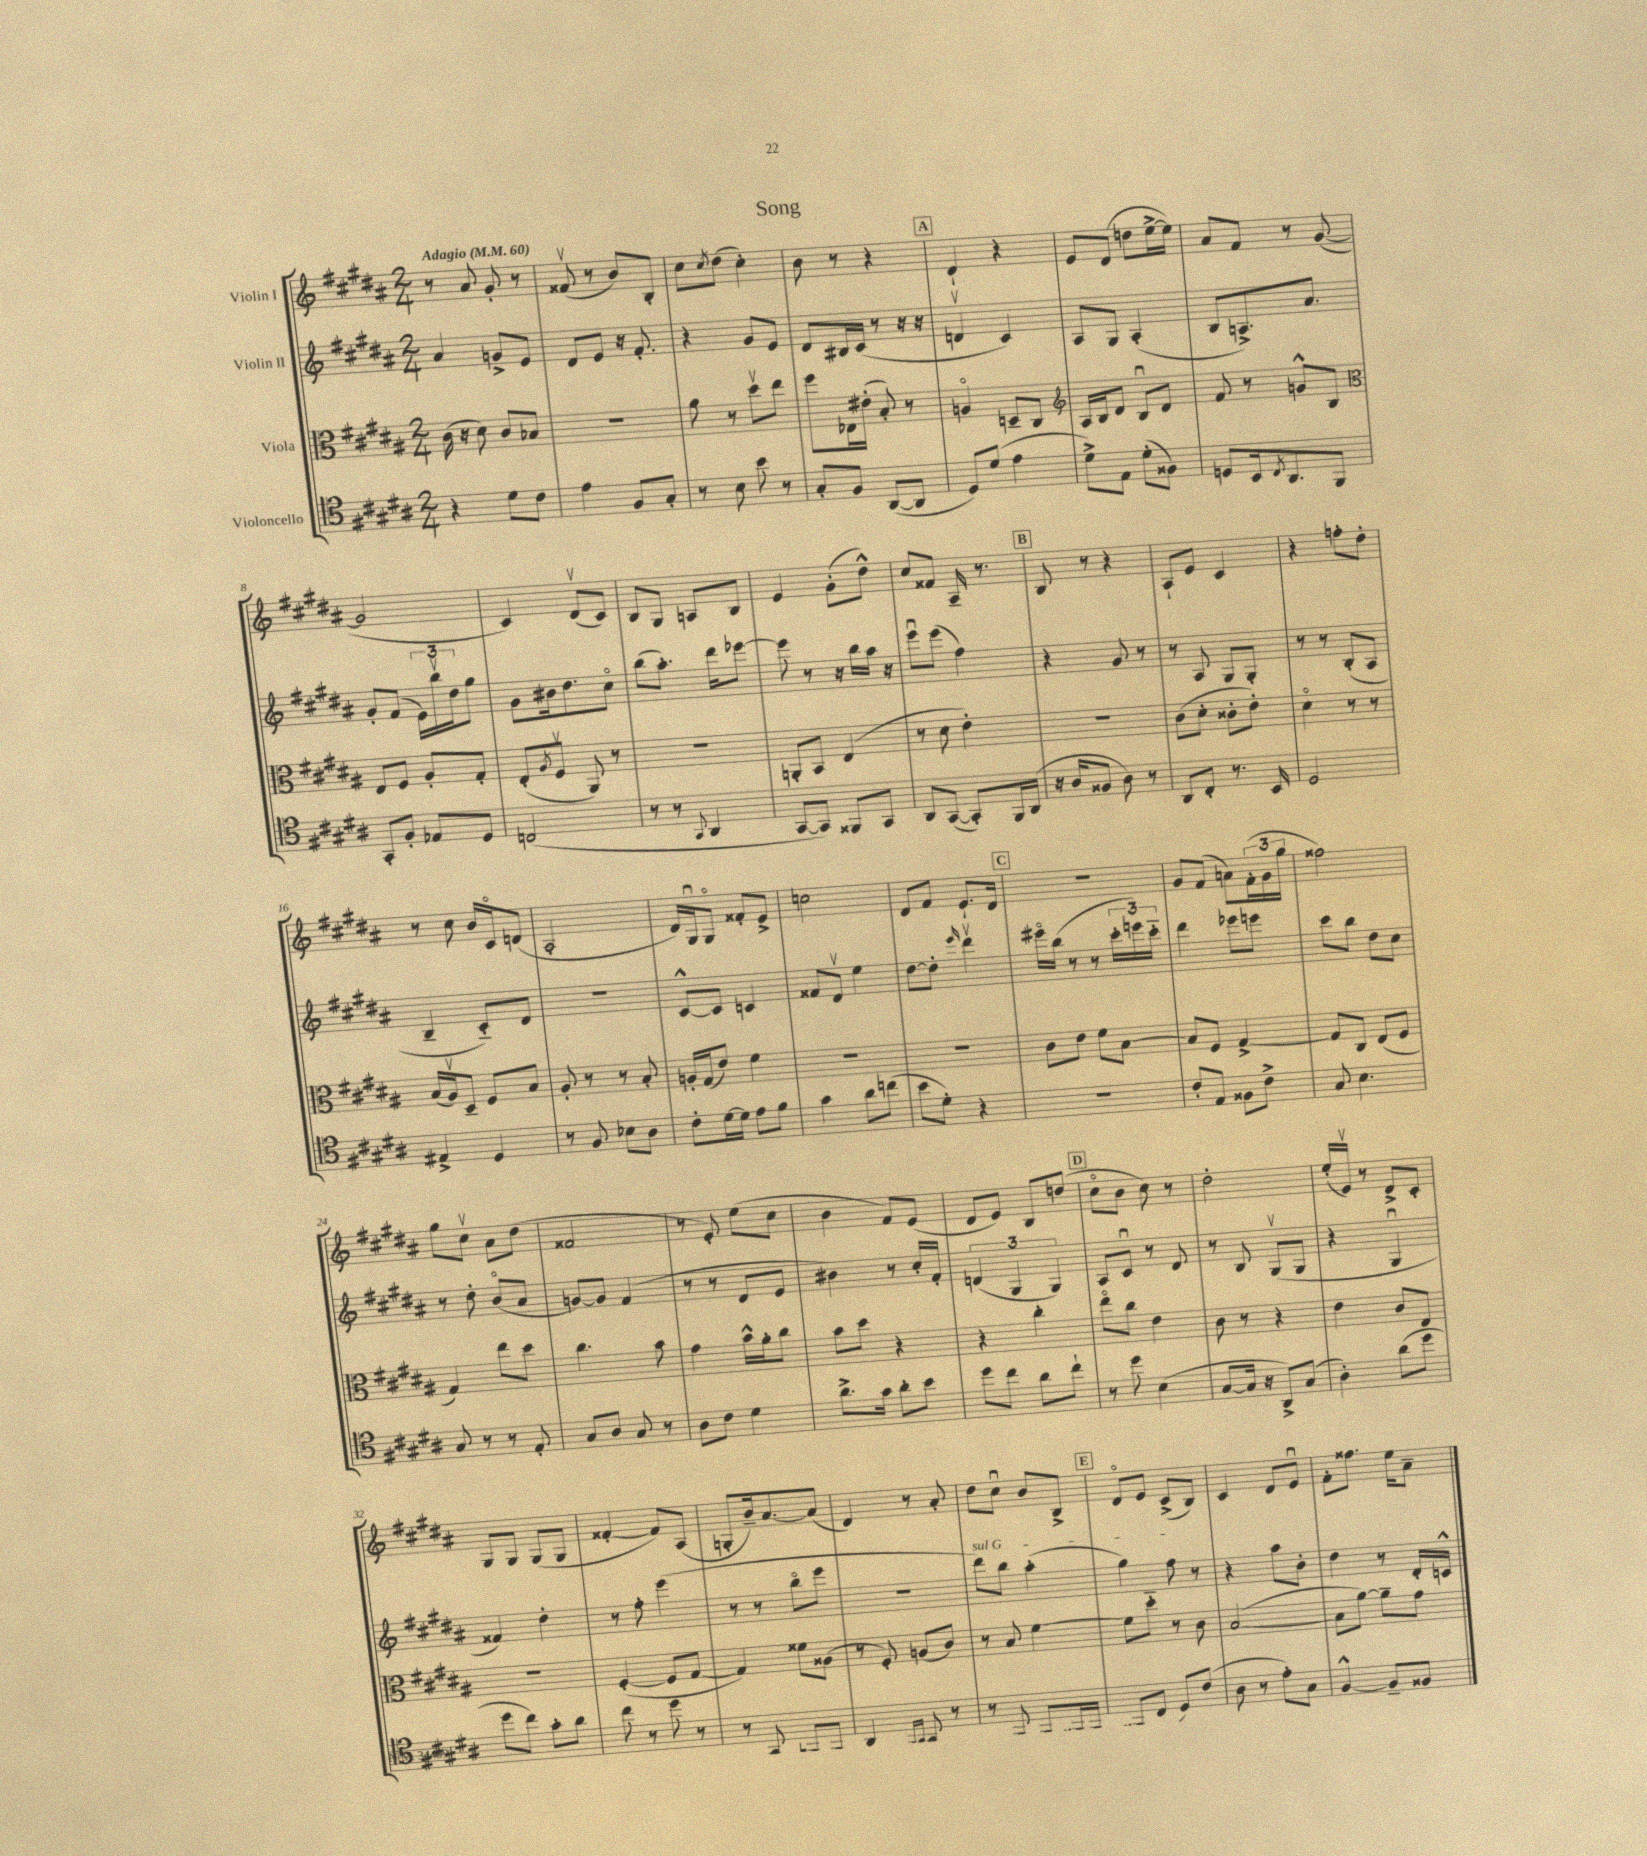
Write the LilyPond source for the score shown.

\header { title = "Song" }
<<
\new StaffGroup <<
\new Staff = "s0" \with { instrumentName = "Violin I" } {
    \clef treble \key b \major \numericTimeSignature \time 2/4 \tempo "Adagio" 4 = 60
    r8 ais'8 gis'8-. r8 |
    fisis'8\upbow( r8 b'8) b8-. |
    cis''8 \acciaccatura { cis''8 } dis''8( cis''4-.) |
    b'8 r8 r4 |
    \mark \markup { \box "A" } dis'4-! r4 |
    e'8 dis'8( d''8 e''16~-> e''16) |
    ais'8 fis'8 r8 gis'8~( |
    gis'2 |
    cis'4) dis'8\upbow( cis'8) |
    b8 gis8 a8 b8 |
    e'4 gis'8-.( dis''8-^) |
    cis''8 fisis'8 ais16-- r8. |
    \mark \markup { \box "B" } b8 r8 r4 |
    ais8-! e'8 cis'4 |
    r4 f''8-. dis''8-. |
    r8 cis''8 b'16 cis'16\flageolet d'8( |
    ais2-. |
    dis'16) gis16\downbow gis8\flageolet fisis'8-. e'8-> |
    c''2 |
    dis'8 fis'8 e'8.-! dis'16 |
    \mark \markup { \box "C" } R2 |
    gis'8 fis'8( a'8) \tuplet 3/2 { fis'16-.( gis'16 gis''16 } |
    fisis''2) |
    gis''8 cis''8\upbow ais'8 dis''8( |
    fisis'2 |
    r8 e'8-.) e''8( cis''8 |
    b'4 fis'8) e'8( |
    dis'8 e'8) b8 d''8( |
    \mark \markup { \box "D" } cis''8\flageolet b'8 cis''8) r8 |
    dis''2-. |
    e''16-.( e'16\upbow) r8 dis'8-> cis'8-. |
    gis8 gis8 gis8( gis8 |
    fisis'4~-. fisis'8) ais8( |
    g8-. b'16--) ais'8.~ ais'8( |
    dis'4) r8 ais'8-. |
    dis''8 cis''8\downbow b'8 b8-> |
    \mark \markup { \box "E" } dis'8\flageolet e'8 cis'8->( b8) |
    cis'4 dis'8 e'8\downbow |
    fis'8-. fisis''8. e''16 ais'8-- \bar "|." |
}
\new Staff = "s1" \with { instrumentName = "Violin II" } {
    \clef treble \key b \major \numericTimeSignature \time 2/4
    ais'4 g'8-> e'8 |
    dis'8 e'8 r16 fis'8.-. |
    r4 gis'8 e'8 |
    dis'8 bis16 cis'16( r8 r16 r16 |
    \mark \markup { \box "A" } d'4\upbow cis'4) |
    ais8 gis8 ais4-.( |
    b8 a8.->) ais'8. |
    gis'8-. fis'8( \tuplet 3/2 { e'16) b''16\upbow dis''16 } gis''8 |
    gis'8 bis'16 dis''8. cis''8\flageolet |
    b''8( ais''8.-.) dis'''16 ees'''8~ |
    ees'''8 r8 r16 b''16 ais''16 r16 |
    e'''8\downbow e'''8( fis''4) |
    \mark \markup { \box "B" } r4 gis'8 r8 |
    r8 ais8 gis8 gis8-. |
    r8 r8 b8-.( ais8 |
    b4-- cis'8-_) dis'8 |
    R2 |
    cis'8~-^ cis'8 c'4 |
    fisis'8 dis'8\upbow e''4 |
    dis''8~ dis''8-. \grace { e'''16 } dis'''4\upbow |
    \mark \markup { \box "C" } eis'''16\flageolet b''16( r8 r8 \tuplet 3/2 { cis'''16-. e'''16) cis'''16-_ } |
    dis'''4 ees'''8 e'''8 |
    cis'''8 b''8 dis''8 cis''8 |
    r8 dis''8-. b'8\flageolet( ais'8 |
    g'8~) g'8 fis'4( |
    r8 r8 dis'8 e'8 |
    bis'4) r8 cis''16-. fis'16-. |
    \tuplet 3/2 { d'4( gis4 gis4) } |
    \mark \markup { \box "D" } ais8 cis'8\downbow r8 dis'8 |
    r8 b8 gis8\upbow( gis8 |
    r4 gis4\downbow |
    fisis'4) dis''4-. |
    r8 fis''8-. e'''4( |
    r8 r8 b''8\flageolet e'''8 |
    r2 |
    \once \override TextSpanner.bound-details.left.text = \markup { \italic "sul G" } dis'''8\startTextSpan) b''8 ais''4-.( |
    \mark \markup { \box "E" } gis''4) fis''8\stopTextSpan r8 |
    r4 ais''8 b'8-. |
    dis''4 r8 dis'16-. c'16-^ \bar "|." |
}
\new Staff = "s2" \with { instrumentName = "Viola" } {
    \clef alto \key b \major \numericTimeSignature \time 2/4
    cis'16( r16 dis'8) cis'8 bes8 |
    R2 |
    ais'8 r8 dis''8\upbow e''8 |
    fis''8 ees16 eis'16-.( b8-.) r8 |
    \mark \markup { \box "A" } a4\flageolet d8-- cis8 |
    \clef treble ais16 b16 dis'8 b8\downbow dis'8 |
    fis'8 r8 g'8-^ b8 |
    \clef alto e8 fis8 ais8-. gis8-. |
    e8-.( \acciaccatura { ais8 } fis8\upbow ais,8) r8 |
    R2 |
    a,8-. b,8 e4( |
    r8 dis'8 e'4-.) |
    \mark \markup { \box "B" } r2 |
    cis'8( dis'8-. cisis'8-. e'8-.) |
    dis'4\flageolet r8 r8 |
    b16( ais16\upbow) dis8-- fis8 b8 |
    ais8-. r8 r8 b8-. |
    a16-. gis16( e'8) fis'4 |
    R2 |
    R2 |
    \mark \markup { \box "C" } cis'8 e'8 fis'8 b8~ |
    b8 fis8 gis4~-> |
    gis8 cis8 e8( fis8 |
    gis4) e''8 dis''8 |
    cis''4. b'8 |
    gis'4 b'16-^ ais'16-. cis''8 |
    b'8 dis''8 r4 |
    r4 cis''4-. |
    \mark \markup { \box "D" } e''8\flageolet cis''8 e'4 |
    cis'8 r8 r4 |
    e'4 cis'8 e8 |
    r2 |
    fis4~-.( fis8 gis8~ |
    gis4) fisis'8 aisis8( |
    r8 fis8-.) a8( cis'8) |
    r8 b8 fis'4~ |
    \mark \markup { \box "E" } fis'8 dis''8-_ r8 cis'8 |
    b2~( |
    b8 ais'8~) ais'8-- gis'8 \bar "|." |
}
\new Staff = "s3" \with { instrumentName = "Violoncello" } {
    \clef tenor \key b \major \numericTimeSignature \time 2/4
    r4 dis'8 cis'8 |
    e'4 fis8 gis8-. |
    r8 b8 b'8 r8 |
    gis8-. fis8 ais,8~( ais,8 |
    \mark \markup { \box "A" } dis8) dis'8( e'4 |
    dis'8->) e8 dis'8-.( fisis8) |
    d8 b,16 \acciaccatura { cis8 } ais,8. fis,8 |
    gis,8-. fis8-. ees8 dis8 |
    c2( |
    r8 r8 \appoggiatura { gis,8 } ais,4 |
    gis,8~ gis,8) fisis,8 gis,8 |
    ais,8 gis,8~( gis,8-.) fis,16 ais,16( |
    \mark \markup { \box "B" } r16 ais16 fisis8 ais8) r8 |
    ais,8 cis8-. r8. b,16 |
    dis2 |
    eis4-> dis4 |
    r8 fis8 bes8 ais8 |
    cis'8-. dis'16~ dis'16 e'8 fis'8 |
    gis'4 ais'8 c''8( |
    b'8 dis'8-.) r4 |
    \mark \markup { \box "C" } R2 |
    cis'8-. e8 fisis8 cis'8-> |
    gis8 b4. |
    gis8 r8 r8 e8-. |
    gis8 ais8 gis8 r8 |
    ais8 cis'8 dis'4 |
    ais'8.-> gis'16 ais'8-. b'8 |
    dis''8 cis''8 ais'8 cis''8-! |
    \mark \markup { \box "D" } r8 dis''8 b4( |
    gis8~ gis16 r16 ais,8->) gis8( |
    ais4-.) ais'8( dis''8 |
    dis''8 cis''8) gis'8-. ais'8 |
    cis''8 r8 dis''8 r8 |
    r8 gis,8 f,8~( f,8) |
    ais,4 \grace { fis,16 gis,16 } gis,8( r8 |
    r8 fis,8 fis,8) fisis,16~ fisis,16 |
    \mark \markup { \box "E" } fisis,8( cis8 dis8) cis'8( |
    ais8 r8 e'8-.) gis8 |
    fis4~-^ fis8-- fisis8 \bar "|." |
}
>>
>>
